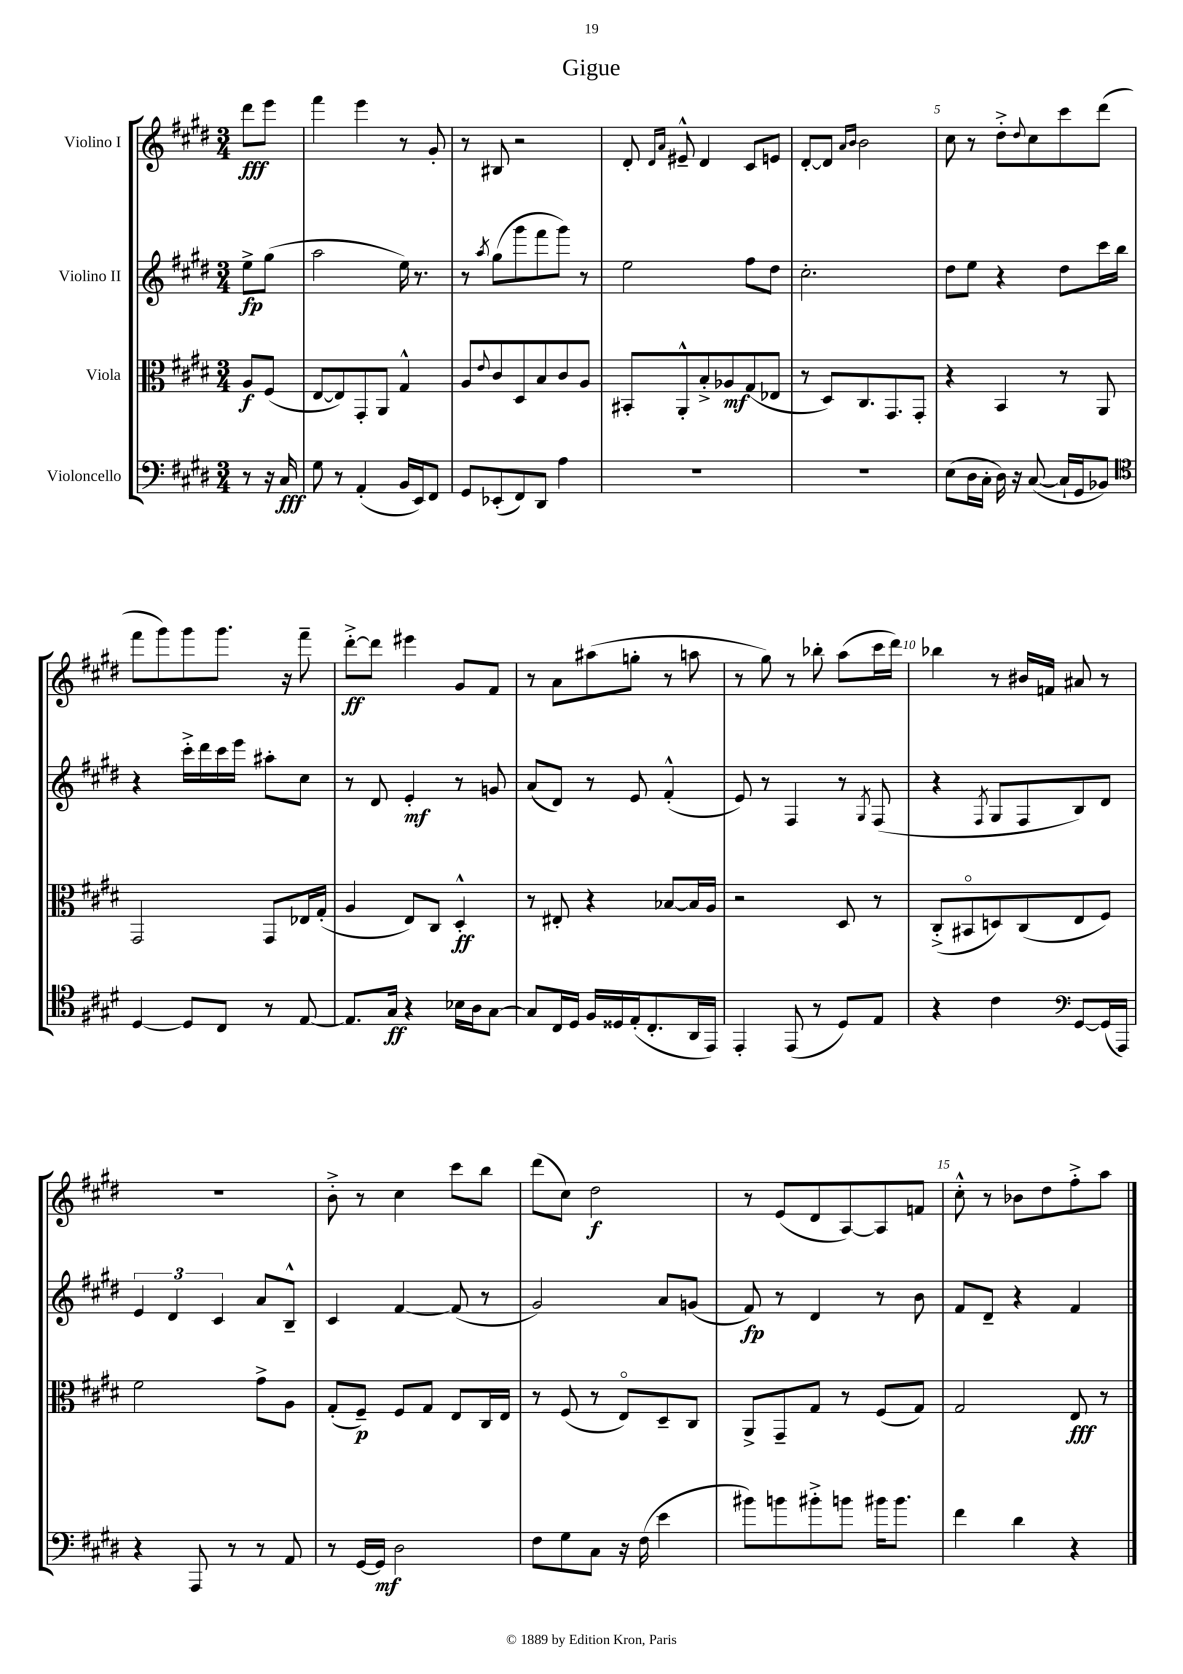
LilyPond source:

\header { title = "Gigue" }
<<
\new StaffGroup <<
\new Staff = "s0" \with { instrumentName = "Violino I" } {
    \clef treble \key e \major \numericTimeSignature \time 3/4 \partial 4
    dis'''8\fff e'''8 |
    fis'''4 e'''4 r8 gis'8-. |
    r8 bis8 r2 |
    dis'8-. \grace { dis'16 a'16 } eis'8---^ dis'4 cis'8 e'8 |
    dis'8~-. dis'8 \grace { a'16 b'16 } b'2 |
    cis''8 r8 dis''8-.-> \appoggiatura { dis''8 } cis''8 cis'''8 dis'''8( |
    fis'''8 gis'''8) gis'''8 gis'''8. r16 fis'''8-- |
    dis'''8~-.->\ff dis'''8 eis'''4 gis'8 fis'8 |
    r8 a'8 ais''8( g''8-. r8 a''8 |
    r8 gis''8) r8 bes''8-. a''8( cis'''16 dis'''16) |
    bes''4 r8 bis'16 f'16 ais'8 r8 |
    R2. |
    b'8-.-> r8 cis''4 cis'''8 b''8 |
    dis'''8( cis''8) dis''2\f |
    r8 e'8( dis'8 a8~) a8 f'8 |
    cis''8-.-^ r8 bes'8 dis''8 fis''8-.-> a''8 \bar "|." |
}
\new Staff = "s1" \with { instrumentName = "Violino II" } {
    \clef treble \key e \major \numericTimeSignature \time 3/4 \partial 4
    e''8->\fp gis''8( |
    a''2 e''16) r8. |
    r8 \acciaccatura { a''8 } gis''8( gis'''8 fis'''8 gis'''8) r8 |
    e''2 fis''8 dis''8 |
    cis''2.-. |
    dis''8 e''8 r4 dis''8 cis'''16 b''16 |
    r4 cis'''16-.-> dis'''16 cis'''16 e'''16 ais''8-. cis''8 |
    r8 dis'8 e'4-.\mf r8 g'8 |
    a'8( dis'8) r8 e'8 fis'4-.-^( |
    e'8) r8 fis4 r8 \acciaccatura { gis8 } fis8( |
    r4 \acciaccatura { fis8 } gis8 fis8 b8) dis'8 |
    \tuplet 3/2 { e'4 dis'4 cis'4 } a'8 b8---^ |
    cis'4 fis'4~ fis'8( r8 |
    gis'2) a'8 g'8( |
    fis'8\fp) r8 dis'4 r8 b'8 |
    fis'8 dis'8-- r4 fis'4 \bar "|." |
}
\new Staff = "s2" \with { instrumentName = "Viola" } {
    \clef alto \key e \major \numericTimeSignature \time 3/4 \partial 4
    a8\f fis8( |
    e8~ e8) gis,8-. a,8 gis4-^ |
    a8 \appoggiatura { e'8 } cis'8 dis8 b8 cis'8 a8 |
    bis,8-. a,8-.-^ b8-.-> aes8\mf gis8( ees8 |
    r8 dis8) cis8. gis,8. gis,8-. |
    r4 b,4 r8 a,8 |
    gis,2 gis,8 ees16 gis16-.( |
    a4 e8) cis8 dis4-.-^\ff |
    r8 eis8-. r4 bes8~ bes16 a16 |
    r2 dis8 r8 |
    cis8-.->( bis,8\flageolet d8) cis8( e8 fis8) |
    fis'2 gis'8-> a8 |
    gis8-.( fis8--\p) fis8 gis8 e8 cis16 e16 |
    r8 fis8( r8 e8\flageolet) dis8-- cis8 |
    a,8-> gis,8-- gis8 r8 fis8( gis8) |
    gis2 e8\fff r8 \bar "|." |
}
\new Staff = "s3" \with { instrumentName = "Violoncello" } {
    \clef bass \key e \major \numericTimeSignature \time 3/4 \partial 4
    r8 r16 cis16\fff |
    gis8 r8 a,4-.( b,16 e,16) fis,8 |
    gis,8 ees,8-.( fis,8) dis,8 a4 |
    R2. |
    R2. |
    e8( dis16 cis16-. dis16) r16 cis8~( cis16-! gis,16 bes,8) |
    \clef tenor dis4~ dis8 cis8 r8 e8~ |
    e8. gis16\ff r4 bes16 a16 gis8~ |
    gis8 cis16 dis16 fis16 disis16 e16-.( cis8.-. a,16 e,16) |
    e,4-. e,8( r8 dis8) e8 |
    r4 cis'4 \clef bass gis,8~ gis,16( a,,16) |
    r4 a,,8 r8 r8 a,8 |
    r8 gis,16~ gis,16\mf dis2 |
    fis8 gis8 cis8 r16 fis16( e'4 |
    bis'8) b'8 bis'8-.-> b'8 bis'16 bis'8. |
    fis'4 dis'4 r4 \bar "|." |
}
>>
>>
\layout { \context { \Score \override BarNumber.break-visibility = ##(#f #t #t) barNumberVisibility = #(every-nth-bar-number-visible 5) } }
